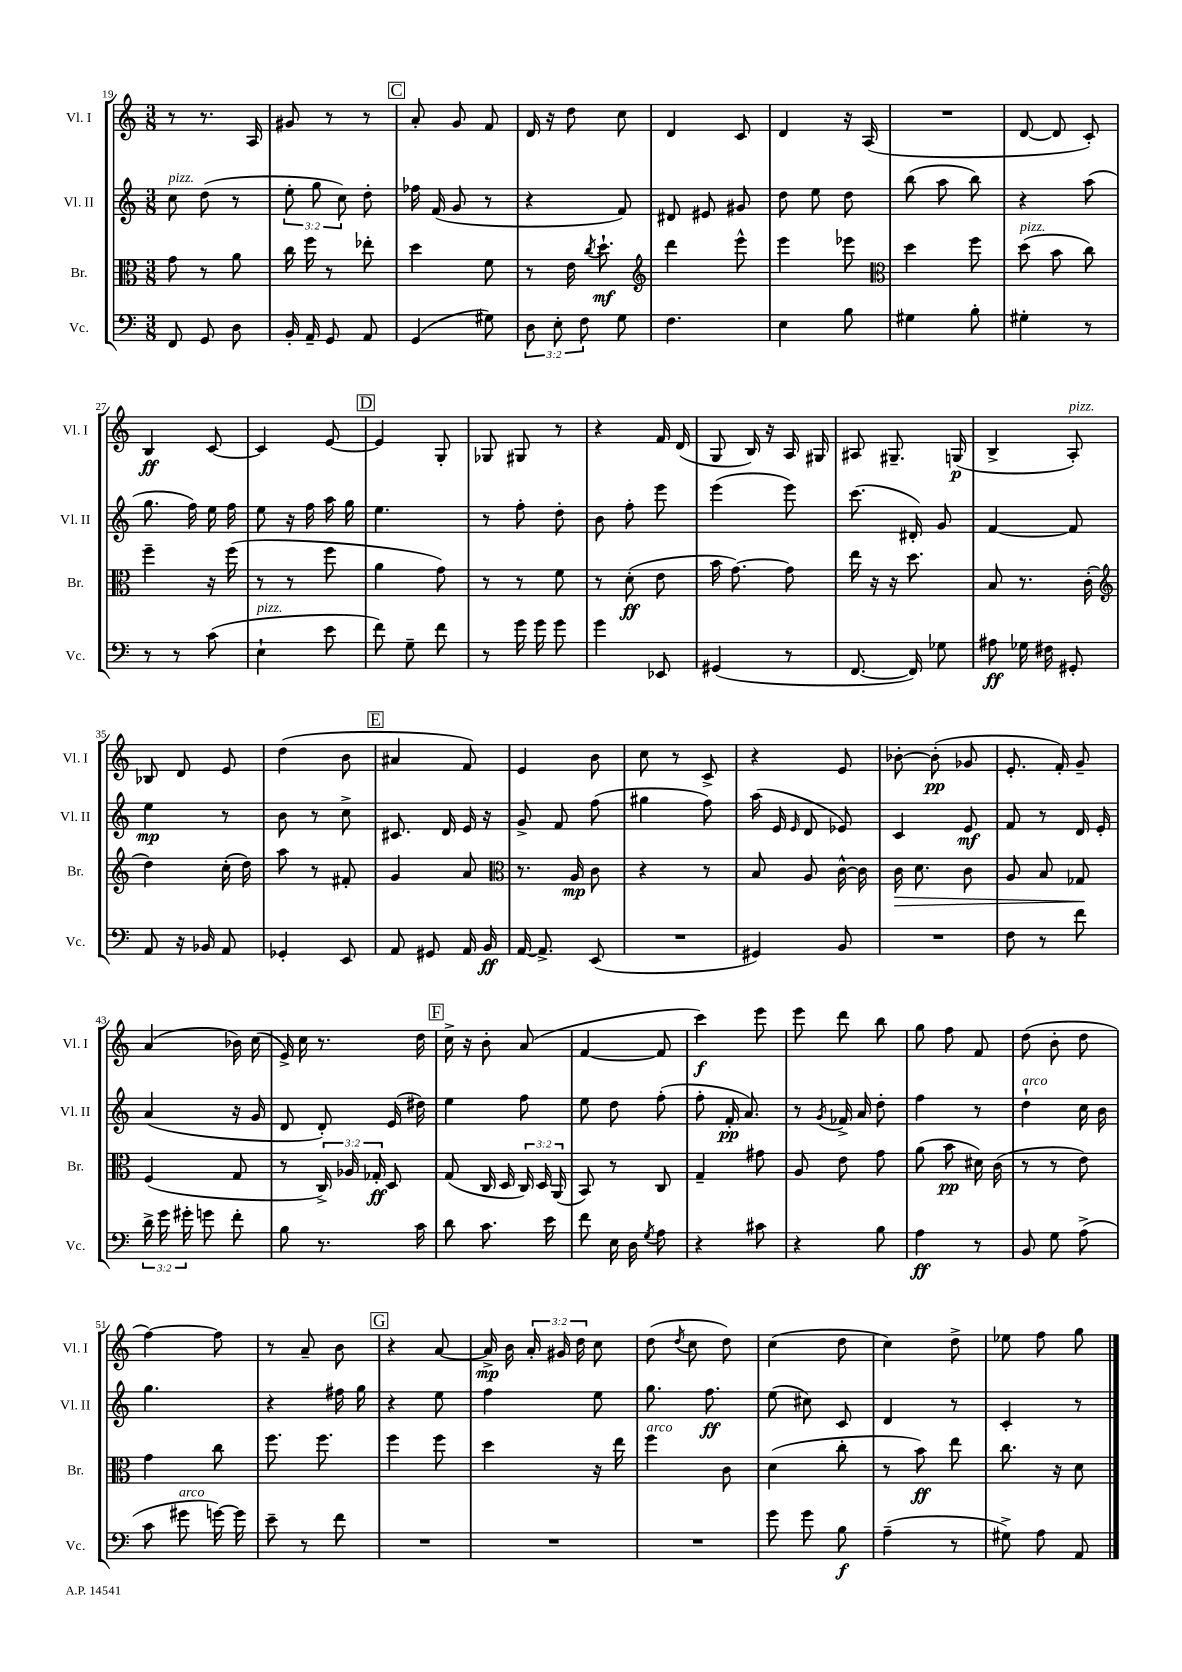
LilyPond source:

<<
\new StaffGroup <<
\new Staff = "s0" \with { instrumentName = "Vl. I" shortInstrumentName = "Vl. I" } {
    \clef treble \key c \major \numericTimeSignature \time 3/8 \override Staff.TupletNumber.text = #tuplet-number::calc-fraction-text
    \autoBeamOff r8 r8. a16 |
    gis'8 r8 r8 |
    \mark \markup { \box "C" } a'8-. g'8 f'8 |
    d'16 r16 d''8 c''8 |
    d'4 c'8 |
    d'4 r16 a16( |
    R4. |
    d'8~ d'8 c'8-.) |
    b4\ff c'8~ |
    c'4 e'8~ |
    \mark \markup { \box "D" } e'4 g8-. |
    ges8 gis8 r8 |
    r4 f'16 d'16( |
    g8 b16) r16 a16 gis16 |
    ais8 gis8.-- g16\p( |
    b4-> a8-.^\markup { \italic "pizz." }) |
    bes8 d'8 e'8 |
    d''4( b'8 |
    \mark \markup { \box "E" } ais'4 f'8) |
    e'4 b'8 |
    c''8 r8 c'8-> |
    r4 e'8 |
    bes'8~-. bes'8-.\pp( ges'8 |
    e'8.-. f'16-.) g'8-- |
    a'4( bes'16) c''16( |
    e'16->) c''16 r8. d''16 |
    \mark \markup { \box "F" } c''16-> r16 b'8-. a'8( |
    f'4~ f'8 |
    c'''4\f) e'''8 |
    e'''8 d'''8 b''8 |
    g''8 f''8 f'8 |
    d''8( b'8-. d''8 |
    f''4~) f''8 |
    r8 a'8-- b'8 |
    \mark \markup { \box "G" } r4 a'8~ |
    a'16->\mp b'16 \tuplet 3/2 { a'16-. gis'16 d''16 } c''8 |
    d''8( \acciaccatura { d''8 } c''8 d''8) |
    c''4( d''8 |
    c''4) d''8-> |
    ees''8 f''8 g''8 \bar "|." |
}
\new Staff = "s1" \with { instrumentName = "Vl. II" shortInstrumentName = "Vl. II" } {
    \clef treble \key c \major \numericTimeSignature \time 3/8 \override Staff.TupletNumber.text = #tuplet-number::calc-fraction-text
    \autoBeamOff c''8^\markup { \italic "pizz." } d''8( r8 |
    \tuplet 3/2 { e''8-. g''8 c''8) } d''8-. |
    \mark \markup { \box "C" } fes''16 f'16( g'8 r8 |
    r4 f'8) |
    dis'8 eis'8 gis'8 |
    d''8 e''8 d''8 |
    b''8( a''8 b''8) |
    r4 a''8( |
    g''8. f''16) e''16 f''16 |
    e''8 r16 f''16 a''16 g''16 |
    \mark \markup { \box "D" } e''4. |
    r8 f''8-. d''8-. |
    b'8 f''8-. e'''8 |
    e'''4( e'''8) |
    c'''8.( dis'16-.) g'8 |
    f'4~ f'8 |
    e''4\mp r8 |
    b'8 r8 c''8-> |
    \mark \markup { \box "E" } cis'8. d'16 e'16 r16 |
    g'8-> f'8 f''8( |
    gis''4 f''8) |
    a''16( e'16 \grace { e'16 } d'8 ees'8) |
    c'4 e'8\mf |
    f'8 r8 d'16 e'16-. |
    a'4( r16 g'16 |
    d'8 d'8-.) e'16( dis''16) |
    \mark \markup { \box "F" } e''4 f''8 |
    e''8 d''8 f''8-.( |
    f''8-. f'16-.\pp a'8.) |
    r8 \acciaccatura { g'8 } fes'16-> a'16 d''8-. |
    f''4 r8 |
    d''4-!^\markup { \italic "arco" } c''16 b'16 |
    g''4. |
    r4 fis''16 g''16 |
    \mark \markup { \box "G" } r4 e''8 |
    f''4 e''8 |
    g''8. f''8.\ff |
    e''8( cis''8) c'8 |
    d'4 r8 |
    c'4-. r8 \bar "|." |
}
\new Staff = "s2" \with { instrumentName = "Br." shortInstrumentName = "Br." } {
    \clef alto \key c \major \numericTimeSignature \time 3/8 \override Staff.TupletNumber.text = #tuplet-number::calc-fraction-text
    \autoBeamOff g'8 r8 a'8 |
    c''16 f''16 r8 ees''8-. |
    \mark \markup { \box "C" } d''4 f'8 |
    r8 e'16 \acciaccatura { c''8 } d''8.-!\mf |
    \clef treble d'''4 e'''8-^ |
    e'''4 ees'''8 |
    \clef alto d''4 f''8 |
    d''8^\markup { \italic "pizz." }( b'8 c''8) |
    f''4-- r16 f''16( |
    r8 r8 f''8 |
    \mark \markup { \box "D" } a'4 g'8) |
    r8 r8 f'8 |
    r8 d'8-.\ff( e'8 |
    b'16 g'8.~) g'8 |
    e''16 r16 r16 d''8. |
    b8 r8. c'16-.( |
    \clef treble d''4) c''16-.( d''16) |
    a''8 r8 fis'8-. |
    \mark \markup { \box "E" } g'4 a'8 |
    \clef alto r8. a16\mp c'8 |
    r4 r8 |
    b8 a8 c'16~-^ c'16 |
    c'16\> d'8. c'8 |
    a8 b8 ges8\! |
    f4( g8 |
    r8 \tuplet 3/2 { c16->) aes16 ges16-.\ff } d8 |
    \mark \markup { \box "F" } g8( c16 d16 \tuplet 3/2 { c16) d16 a,16( } |
    b,8) r8 c8 |
    g4-- gis'8 |
    a8 e'8 g'8 |
    a'8( b'8\pp dis'16) c'16( |
    r8 r8 e'8) |
    g'4 c''8 |
    f''8. f''8. |
    \mark \markup { \box "G" } f''4 f''8 |
    d''4 r16 e''16 |
    f''4^\markup { \italic "arco" } c'8 |
    d'4( c''8-. |
    r8 b'8\ff) e''8 |
    c''8. r16 d'8 \bar "|." |
}
\new Staff = "s3" \with { instrumentName = "Vc." shortInstrumentName = "Vc." } {
    \clef bass \key c \major \numericTimeSignature \time 3/8 \override Staff.TupletNumber.text = #tuplet-number::calc-fraction-text
    \autoBeamOff f,8 g,8 d8 |
    b,16-. a,16-- g,8 a,8 |
    \mark \markup { \box "C" } g,4( gis8) |
    \tuplet 3/2 { d8 e8-. f8 } g8 |
    f4. |
    e4 b8 |
    gis4 b8-. |
    gis4-. r8 |
    r8 r8 c'8( |
    e4-!^\markup { \italic "pizz." } e'8 |
    \mark \markup { \box "D" } f'8) g8-- f'8 |
    r8 g'16 g'16 g'8 |
    g'4 ees,8 |
    gis,4( r8 |
    f,8.~ f,16) ges8 |
    ais8\ff ges16 fis16 gis,8-. |
    a,8 r16 bes,16 a,8 |
    ges,4-. e,8 |
    \mark \markup { \box "E" } a,8 gis,8 a,16 b,16\ff |
    a,16~ a,8.-> e,8( |
    R4. |
    gis,4) b,8 |
    R4. |
    f8 r8 f'8 |
    \tuplet 3/2 { d'16-> g'16 gis'16-. } g'8 f'8-. |
    b8 r8. c'16 |
    \mark \markup { \box "F" } d'8 c'8. e'16 |
    f'8 e16 d16 \acciaccatura { g8 } a8 |
    r4 cis'8 |
    r4 b8 |
    a4\ff r8 |
    b,8 g8 a8->( |
    c'8 gis'8^\markup { \italic "arco" } g'16~) g'16 |
    e'8-- r8 f'8 |
    \mark \markup { \box "G" } R4. |
    R4. |
    R4. |
    g'8 g'8 b8\f |
    a4--( r8 |
    gis8->) a8 a,8 \bar "|." |
}
>>
>>
\layout { \context { \Score currentBarNumber = #19 } }
